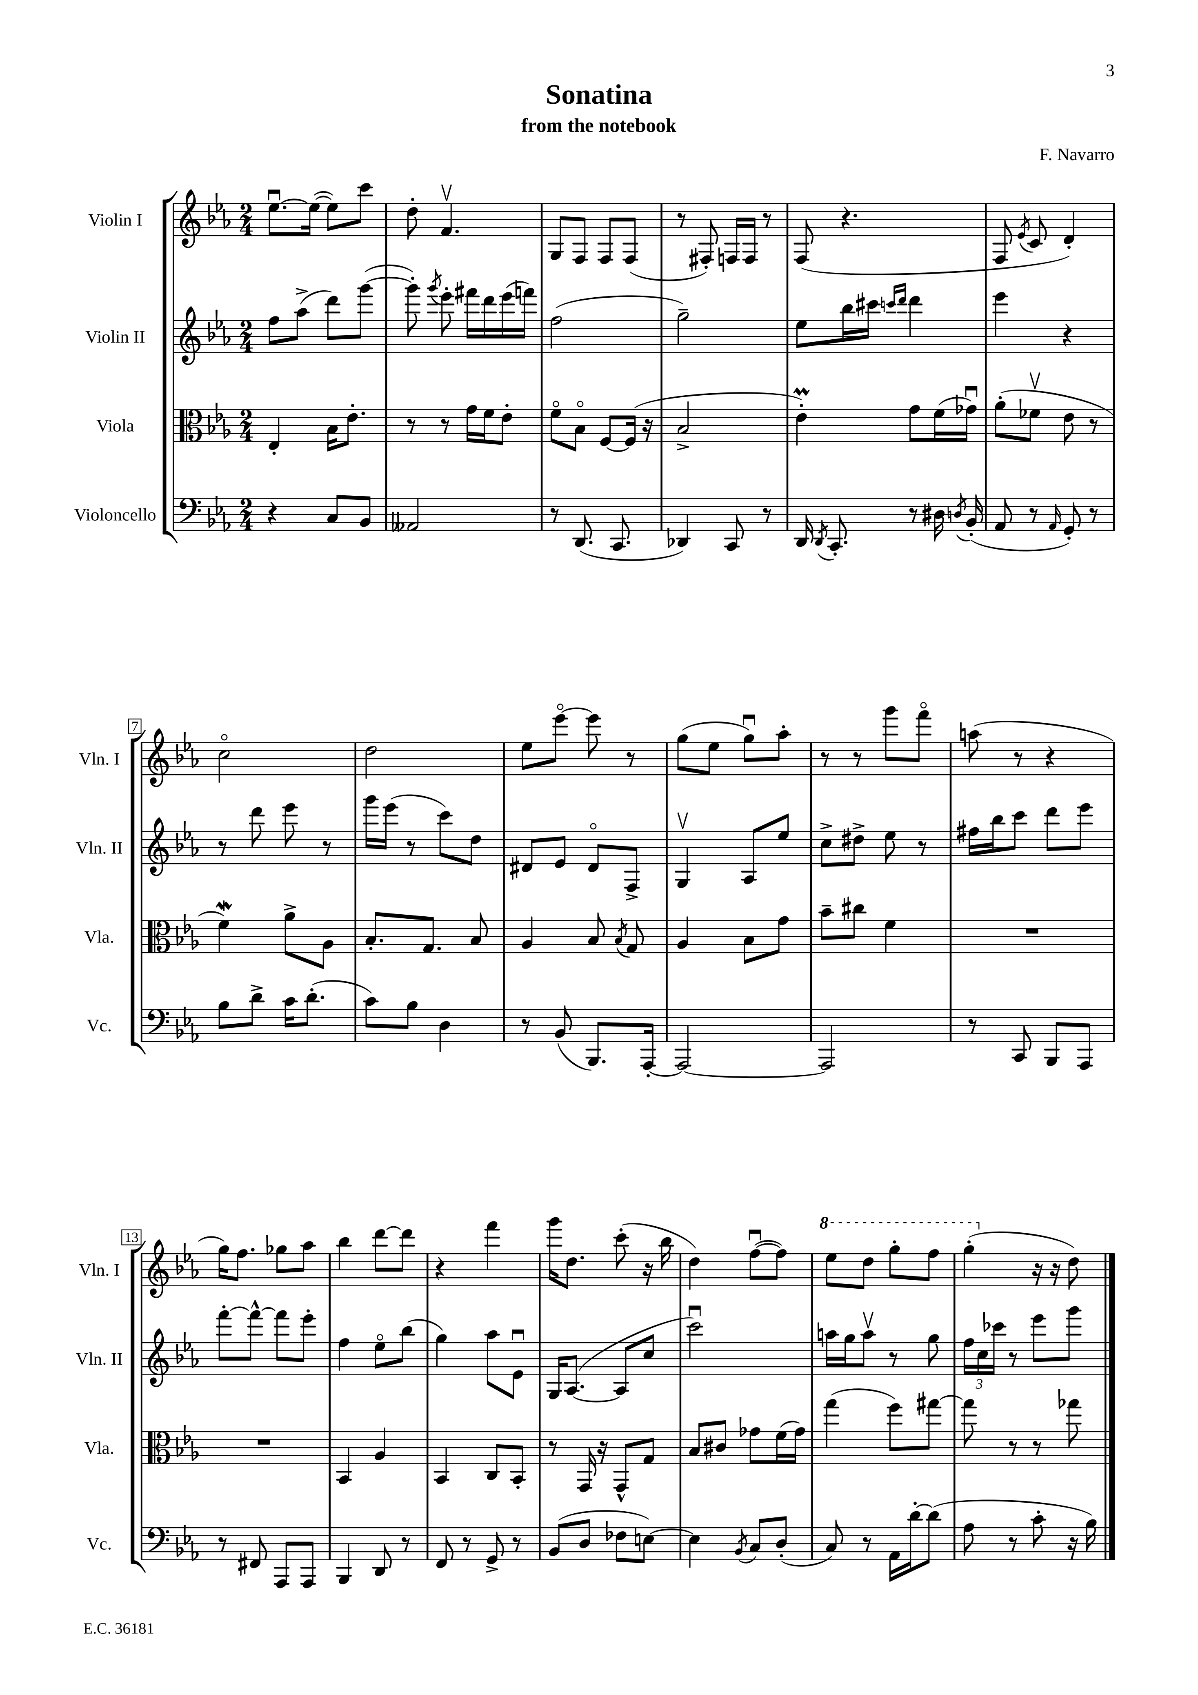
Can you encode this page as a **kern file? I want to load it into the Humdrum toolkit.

**kern	**kern	**kern	**kern
*part4	*part3	*part2	*part1
*staff4	*staff3	*staff2	*staff1
*I"Violoncello	*I"Viola	*I"Violin II	*I"Violin I
*I'Vc.	*I'Vla.	*I'Vln. II	*I'Vln. I
*clefF4	*clefC3	*clefG2	*clefG2
*k[b-e-a-]	*k[b-e-a-]	*k[b-e-a-]	*k[b-e-a-]
*M2/4	*M2/4	*M2/4	*M2/4
=1	=1	=1	=1
4r	4E-'/	8ff\L	[8.ee-u\L
.	.	(8aa-^\J	.
.	.	.	(16ee-\Jk_
8C/L	16B-\KL	8ddd\L)	8ee-\L])
.	8.e-'\J	.	.
8BB-/J	.	([8ggg\J	8ccc\J
=2	=2	=2	=2
2AA--X/	8r	8ggg'\])	8dd'\
.	.	8qggg/	.
.	8r	8eee-'\	4.fv/
.	16g\LL	16fff#X\LL	.
.	16f\J	16ddd\	.
.	8e-'\J	(16eee-\	.
.	.	16fffn\JJ)	.
=3	=3	=3	=3
8r	8f\L	(2ff\	8G/L
(8.DD/	8B-\J	.	8F/J
.	[8F/L	.	8F/L
8.CC/	.	.	.
.	(16F/Jk]	.	(8F/J
.	16r	.	.
=4	=4	=4	=4
4DD-X/)	2B-^/	2gg~\)	8r
.	.	.	8F#X'/)
8CC/	.	.	16Fn/LL
.	.	.	16F/JJ
8r	.	.	8r
=5	=5	=5	=5
16DD/	4e-M'\)	8ee-\L	(8F/
8qDD/	.	.	.
8.CC'/	.	.	.
.	.	16bb-\L	4.r
.	.	16ccc#X\JJ	.
.	.	16qqcccn/LL	.
.	.	16qqddd/JJ	.
8r	8g\L	4ddd\	.
16D#X\	(16f\L	.	.
8qDn/	.	.	.
(16BB-'/	16g-Xu\JJ)	.	.
=6	=6	=6	=6
8AA-/	(8a-'\L	4eee-\	8F/
.	.	.	8qe-/
8r	8f-Xv\J	.	8c/
16qqAA-/	.	.	.
8GG'/)	8e-\	4r	4d'/)
8r	8r	.	.
!!LO:LB:g=z
=7	=7	=7	=7
8B-\L	4fW\)	8r	2cc\
8d^\J	.	8ddd\	.
16c\KL	8a-^\L	8eee-\	.
(8.d'\J	.	.	.
.	8A-\J	8r	.
=8	=8	=8	=8
8c\L)	8.B-'/L	16ggg\LL	2dd\
.	.	(16eee-\JJ	.
8B-\J	.	8r	.
.	8.G/J	.	.
4D\	.	8ccc\L)	.
.	8B-/	8dd\J	.
=9	=9	=9	=9
8r	4A-/	8d#X/L	8ee-\L
(8BB-/	.	8e-/J	[8eee-\J
8.BBB-/L)	8B-/	8d#/L	8eee-\]
.	8qB-/	.	.
.	8G/	8F^/J	8r
[16AAA-'/Jk	.	.	.
=10	=10	=10	=10
2AAA-/_	4A-/	4Gv/	(8gg\L
.	.	.	8ee-\J
.	8B-\L	8A-/L	8ggu\L)
.	8g\J	8ee-/J	8aa-'\J
=11	=11	=11	=11
2AAA-/]	8b-~\L	8cc^\L	8r
.	8cc#X\J	8dd#X^\J	8r
.	4f\	8ee-\	8ggg\L
.	.	8r	8fff\J
=12	=12	=12	=12
8r	2r	16ff#X\LL	(8aan\
.	.	16bb-\J	.
8CC/	.	8ccc\J	8r
8BBB-/L	.	8ddd\L	4r
8AAA-/J	.	8eee-\J	.
!!LO:LB:g=z
=13	=13	=13	=13
8r	2r	[8fff'\L	16gg\KL)
.	.	.	8.ff\J
8FF#X/	.	8fff^^\J_	.
8AAA-/L	.	8fff\L]	8gg-X\L
8AAA-/J	.	8eee-'\J	8aa-\J
=14	=14	=14	=14
4BBB-/	4BB-/	4ff\	4bb-\
8DD/	4A-/	8ee-\L	[8ddd\L
8r	.	(8bb-\J	8ddd\J]
=15	=15	=15	=15
8FF/	4BB-/	4gg\)	4r
8r	.	.	.
8GG^/	8C/L	8aa-\L	4fff\
8r	8BB-'/J	8e-u\J	.
=16	=16	=16	=16
(8BB-/L	8r	16G/KL	16ggg\KL
.	.	([8.A-/J	8.dd\J
8D/J	16GG/	.	.
.	16r	.	.
8F-X\L	8GG^^/L	8A-/L]	(8ccc'\
[8En\J)	8G/J	8cc/J	16r
.	.	.	16bb-\
=17	=17	=17	=17
4E\]	8B-/L	2cccu\)	4dd\)
.	8c#X/J	.	.
8qBB-/	.	.	.
8C/L	8g-X\L	.	([8ffu\L
(8D'/J	(16f\L	.	8ff\J])
.	16g-\JJ)	.	.
=18	=18	=18	=18
*	*	*	*8va
8C/)	(4gg\	16aan\LL	8eee-\L
.	.	16gg\J	.
8r	.	8aav\J	8ddd\J
16AA-\LL	8ff\L)	8r	8ggg'\L
[16d'\J	.	.	.
(8d\J]	[8gg#X\J	8gg\	8fff\J
=19	=19	=19	=19
8A-\	8gg#\]	24ff\LL	(4ggg'\
.	.	24cc\	.
.	.	24ccc-X\JJ	.
8r	8r	8r	.
*	*	*	*X8va
8c'\	8r	8eee-\L	16r
.	.	.	16r
16r	8gg-X\	8ggg\J	8dd\)
16B-\)	.	.	.
==	==	==	==
*-	*-	*-	*-
